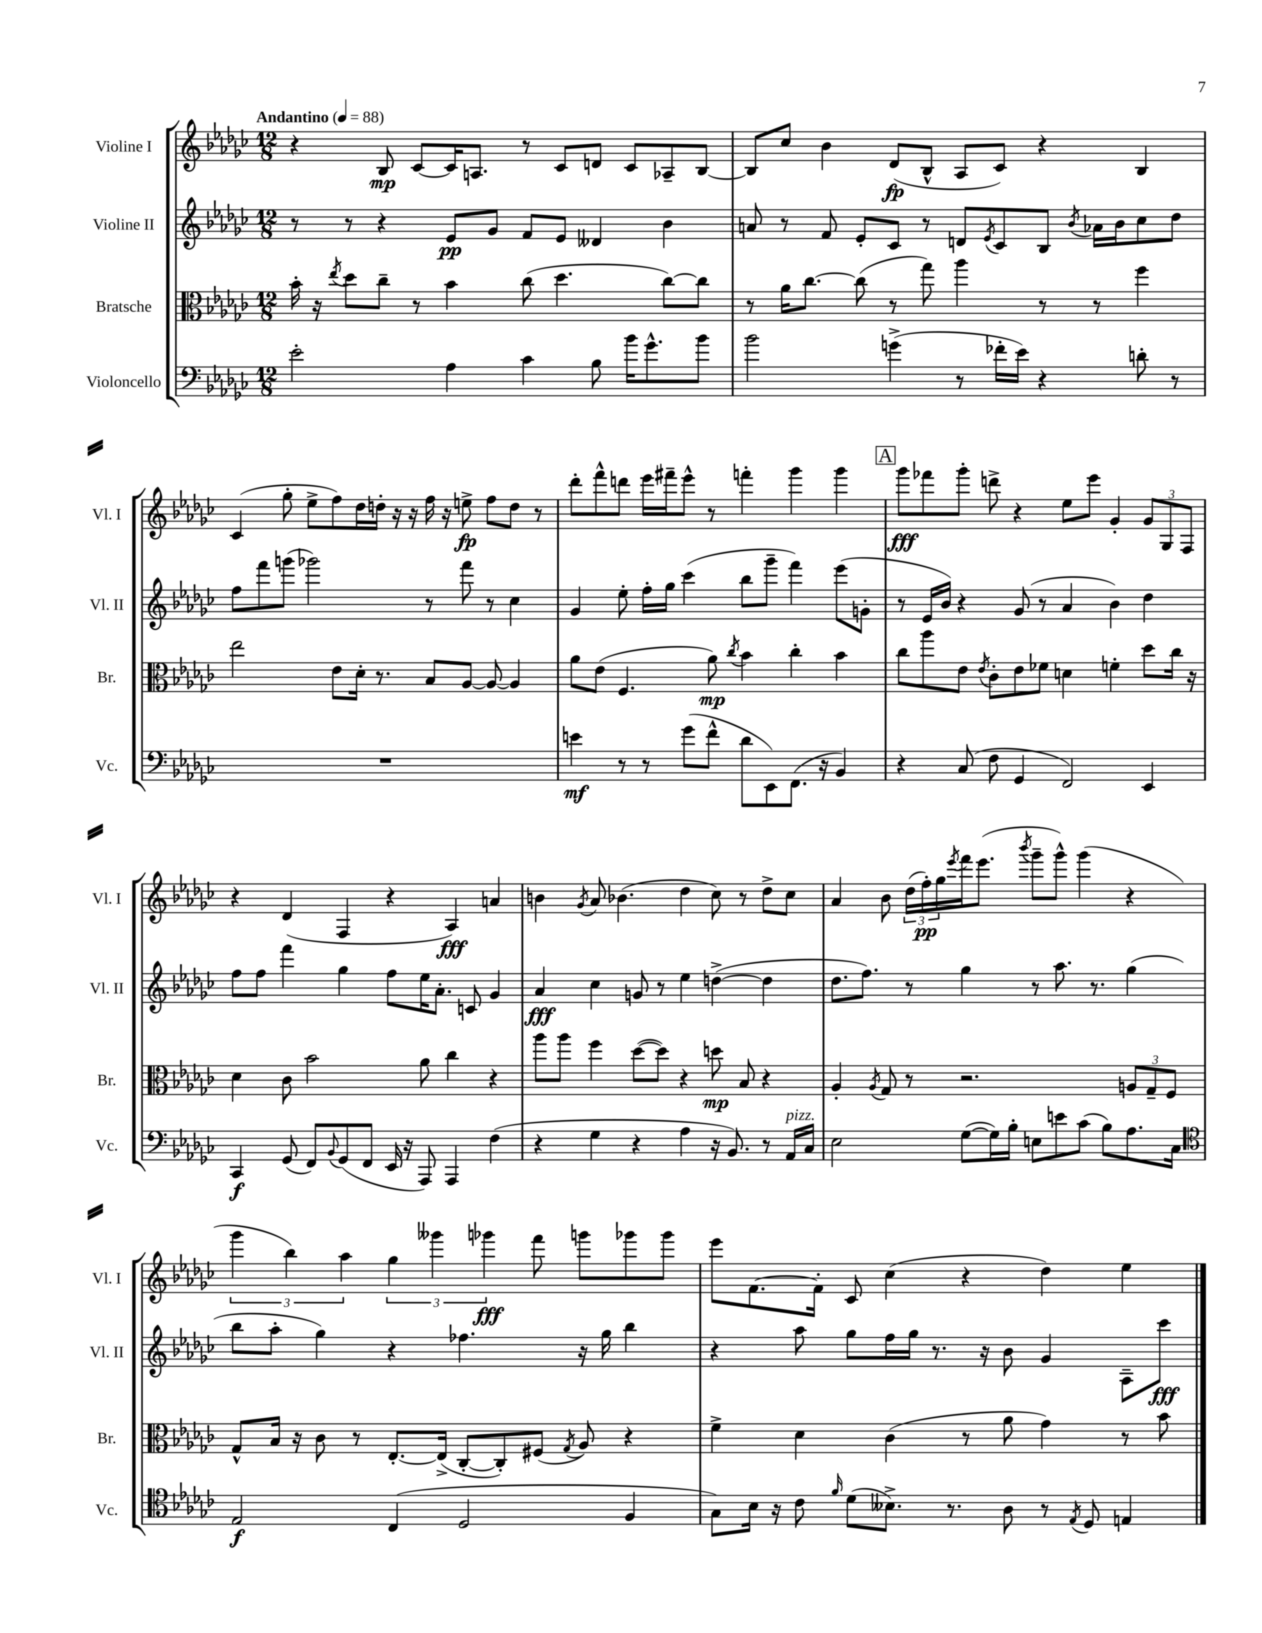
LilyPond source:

<<
\new StaffGroup <<
\new Staff = "s0" \with { instrumentName = "Violine I" shortInstrumentName = "Vl. I" } {
    \clef treble \key ges \major \numericTimeSignature \time 12/8 \tempo "Andantino" 4 = 88
    r4 bes8\mp ces'8~ ces'16 a8. r8 ces'8 d'8 ces'8 aes8-- bes8~ |
    bes8 ces''8 bes'4 des'8\fp( bes8-^ aes8 ces'8) r4 bes4 |
    ces'4( ges''8-. ees''8-> f''8) des''16 d''16-. r16 r16 f''16 r16 e''8->\fp f''8 d''8 r8 |
    des'''8-. f'''8-^ d'''8 ees'''16 fis'''16-- ees'''8-^ r8 f'''4-. ges'''4 ges'''4 |
    \mark \markup { \box "A" } ges'''8\fff fes'''8 ges'''8-. d'''8-> r4 ees''8 ees'''8 ges'4-. \tuplet 3/2 { ges'8 ges8 f8 } |
    r4 des'4( f4 r4 aes4\fff) a'4 |
    b'4 \acciaccatura { ges'8 } aes'8 bes'4.( des''4 ces''8) r8 des''8-> ces''8 |
    aes'4 bes'8 \tuplet 3/2 { des''16( f''16-.\pp) ges''16 } \acciaccatura { ees'''8 } f'''16 ees'''8.( \acciaccatura { bes'''8 } ges'''8-- ges'''8-^) ges'''4( r4 |
    \tuplet 3/2 { ges'''4 bes''4) aes''4 } \tuplet 3/2 { ges''4 geses'''4 ges'''4\fff } f'''8 g'''8 ges'''8 ges'''8 |
    ees'''8 f'8.~ f'16-. ces'8 ces''4( r4 des''4) ees''4 \bar "|." |
}
\new Staff = "s1" \with { instrumentName = "Violine II" shortInstrumentName = "Vl. II" } {
    \clef treble \key ges \major \numericTimeSignature \time 12/8
    r8 r8 r4 ees'8\pp ges'8 f'8 ees'8 deses'4 bes'4 |
    a'8 r8 f'8 ees'8-. ces'8 r8 d'8 \acciaccatura { ees'8 } ces'8 bes8 \acciaccatura { bes'8 } aes'16 bes'16 ces''8 des''8 |
    f''8 f'''8 g'''8( ges'''2) r8 f'''8 r8 ces''4 |
    ges'4 ees''8-. f''16-. ges''16 ces'''4( bes''8 ges'''8-- f'''4) ees'''8( g'8-. |
    \mark \markup { \box "A" } r8 ees'16 bes'16) r4 ges'8( r8 aes'4 bes'4) des''4 |
    f''8 f''8 f'''4 ges''4 f''8 ees''16 aes'8.-. c'8 ges'4 |
    aes'4\fff ces''4 g'8 r8 ees''4 d''4~->( d''4 |
    des''8. f''8.) r8 ges''4 r8 aes''8. r8. ges''4( |
    bes''8 aes''8-. ges''4) r4 fes''4. r16 ges''16 bes''4 |
    r4 aes''8 ges''8 f''16 ges''16 r8. r16 bes'8 ges'4 aes8-- ces'''8\fff \bar "|." |
}
\new Staff = "s2" \with { instrumentName = "Bratsche" shortInstrumentName = "Br." } {
    \clef alto \key ges \major \numericTimeSignature \time 12/8
    bes'16-. r16 \acciaccatura { ees''8 } des''8 ces''8-- r8 bes'4 ces''8( des''4. ces''8~) ces''8 |
    r8 aes'16 ces''8.~ ces''8( r8 ges''8) aes''4 r8 r8 f''4 |
    ees''2 ees'8 des'16-. r8. bes8 aes8~ aes8~ aes4 |
    aes'8 ees'8( f4. aes'8\mp) \acciaccatura { ces''8 } bes'4 ces''4-. bes'4 |
    \mark \markup { \box "A" } ces''8 aes''8 ees'8 \acciaccatura { ees'8 } ces'8-. ees'8 fes'8 d'4 f'4-. des''8 ces''16 r16 |
    des'4 ces'8 bes'2 aes'8 ces''4 r4 |
    aes''8 aes''8 f''4 des''8~( des''8) r4 d''8\mp bes8 r4 |
    aes4-. \acciaccatura { aes8 } ges8 r8 r2. \tuplet 3/2 { a8 ges8-- f8 } |
    ges8-^ bes16 r16 ces'8 r8 ees8.~-. ees16->( ces8~-. ces8-.) fis8( \acciaccatura { ges8 } aes8) r4 |
    f'4-> des'4 ces'4( r8 aes'8 ges'4) r8 bes'8 \bar "|." |
}
\new Staff = "s3" \with { instrumentName = "Violoncello" shortInstrumentName = "Vc." } {
    \clef bass \key ges \major \numericTimeSignature \time 12/8
    ees'2-. aes4 ces'4 bes8 bes'16 ges'8.-^ bes'8 |
    bes'2 g'4->( r8 fes'16-. ees'16) r4 d'8-. r8 |
    R1. |
    e'4\mf r8 r8 ges'8( f'8-^ des'8 ees,8) f,8.( r16 bes,4) |
    \mark \markup { \box "A" } r4 ces8( f8 ges,4 f,2) ees,4 |
    ces,4\f ges,8( f,8) \appoggiatura { bes,8 } ges,8( f,8 ees,16 r16 aes,,8) aes,,4 f4( |
    r4 ges4 r4 aes4 r16 bes,8.) r8 aes,16^\markup { \italic "pizz." } ces16 |
    ees2 ges8~( ges16) bes16-. e8 e'8 ces'8( bes8) aes8. ces16 |
    \clef tenor ees2\f ces4( des2 f4 |
    ges8) bes16 r16 ces'8 \grace { f'16 } des'8( beses8.->) r8. aes8 r8 \acciaccatura { ees8 } des8 e4 \bar "|." |
}
>>
>>
\layout { \context { \Score \remove "Bar_number_engraver" } }
